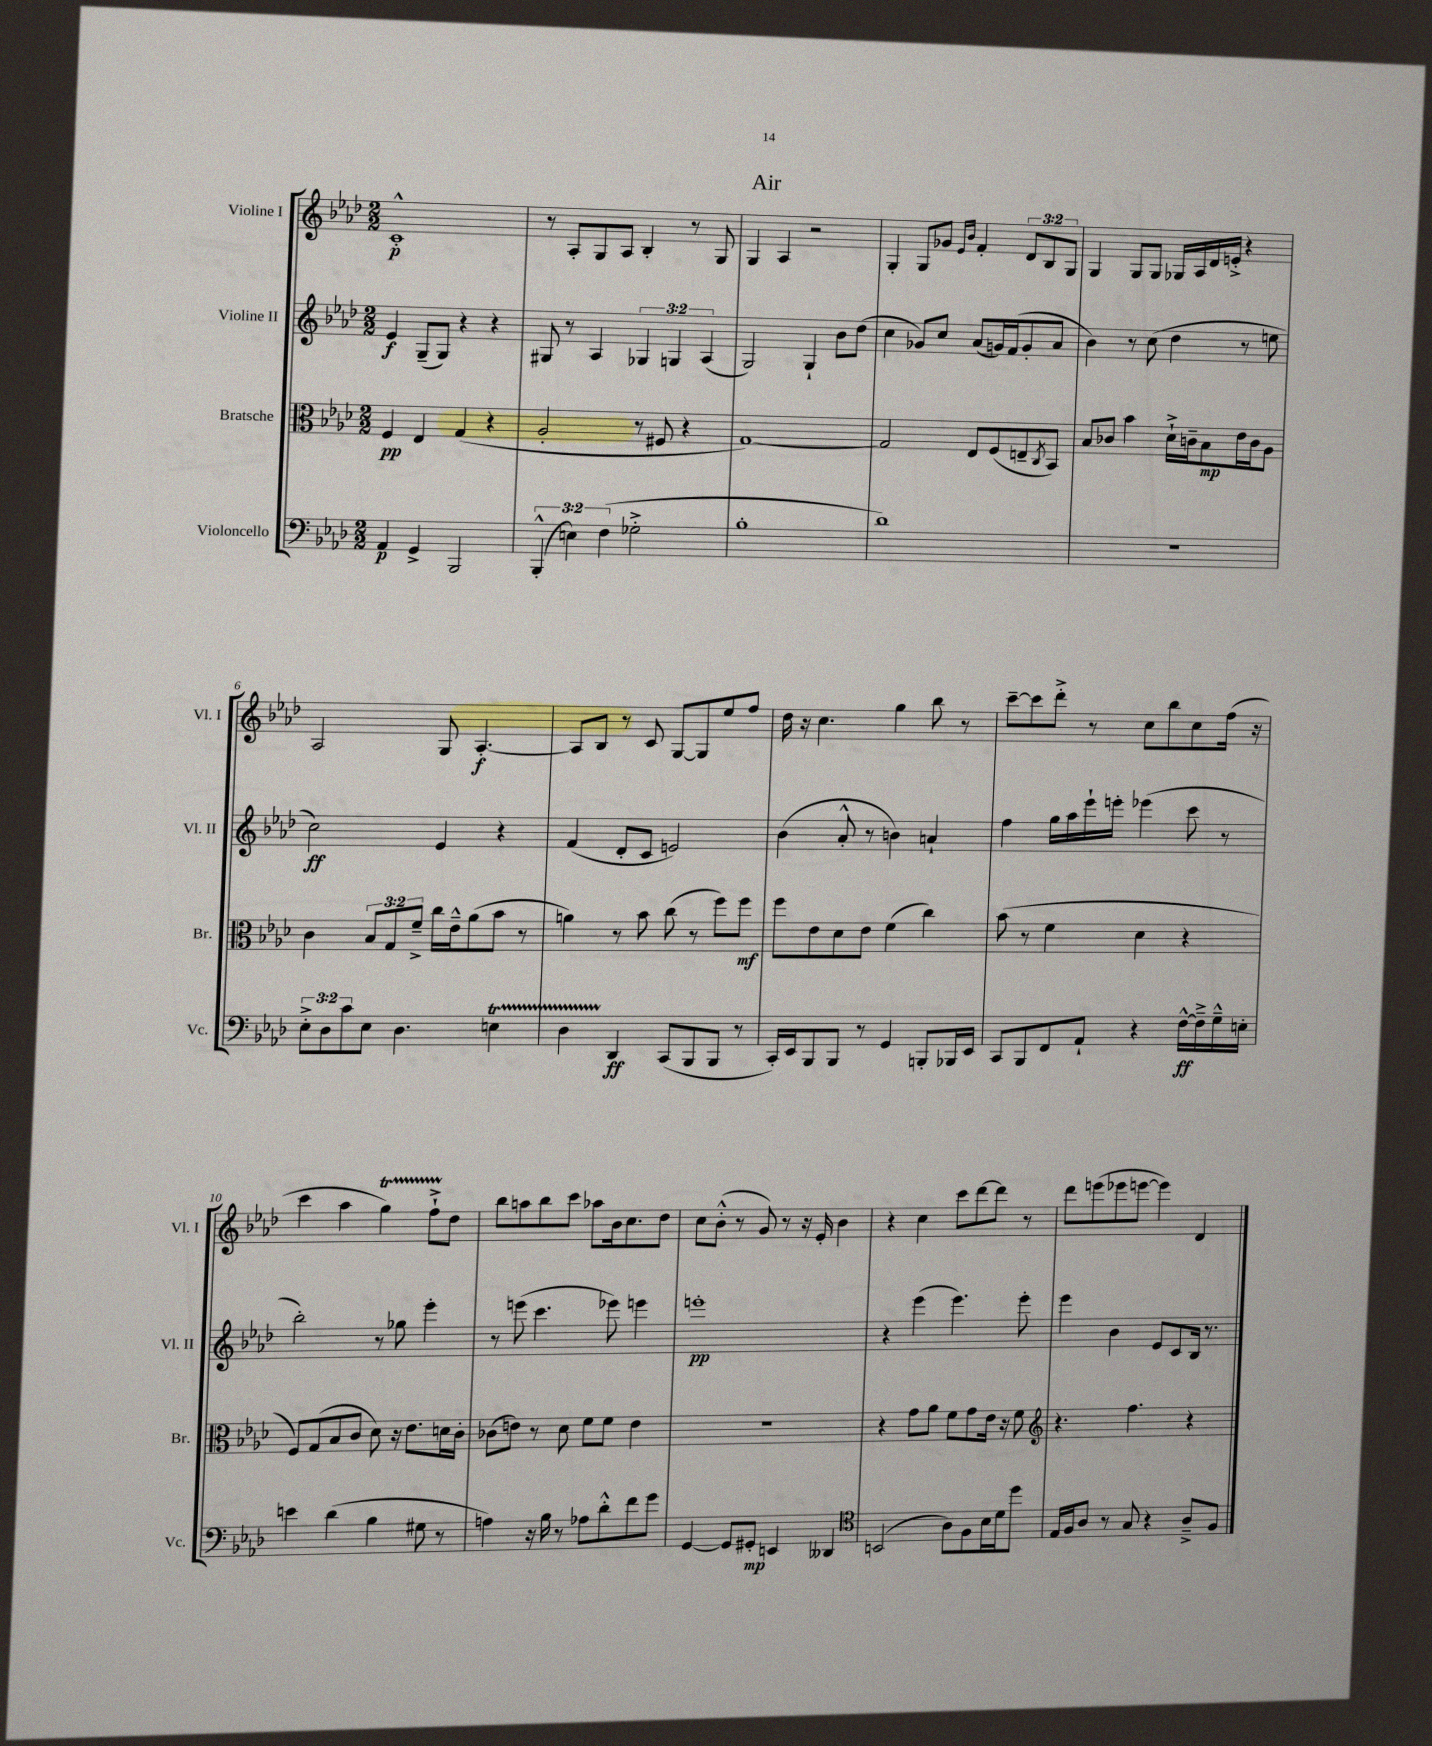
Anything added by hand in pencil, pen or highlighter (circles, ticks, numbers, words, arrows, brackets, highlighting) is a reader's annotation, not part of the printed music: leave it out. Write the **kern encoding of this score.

**kern	**kern	**kern	**kern
*staff4	*staff3	*staff2	*staff1
*clefF4	*clefC3	*clefG2	*clefG2
*k[b-e-a-d-]	*k[b-e-a-d-]	*k[b-e-a-d-]	*k[b-e-a-d-]
*M2/2	*M2/2	*M2/2	*M2/2
4AA-	4F	4e-	1c'^^
4GG^	4E-	(8G~	.
.	.	8G)	.
2BBB-	(4G	4r	.
.	4r	4r	.
=	=	=	=
(6BBB-'^^	2A-'	8G#	8r
.	.	8r	8A-'
6E)	.	.	.
.	.	4A-	8G
(6F	.	.	.
.	.	.	8A-
2G-'^	8r	6G-	4B-'
.	8F#	.	.
.	.	6G	.
.	4r	.	8r
.	.	(6A-	.
.	.	.	8G
=	=	=	=
1B-'	[1G)	2G)	4G
.	.	.	4A-
.	.	4G`	2r
.	.	8b-	.
.	.	(8dd-	.
=	=	=	=
1d-)	2G]	4cc	4G'
.	.	8g-)	8G
.	.	8cc	8g-
.	.	.	16qqe-
.	.	.	16qqb-
.	8E-	(8a-	4f'
.	(8F	16g)	.
.	.	(16f	.
.	8E~	8g'	12d-
.	.	.	12B-
.	8qC	.	.
.	8BB-)	8a-	.
.	.	.	12G
=	=	=	=
1r	8B-	4b-)	4G
.	8c-	.	.
.	4b-	8r	8G
.	.	(8cc	8G
.	16d-`^	4dd-	16G-
.	16c~	.	16A-
.	8B-	.	16d-
.	.	.	16e'^
.	16e-	8r	4r
.	16c	.	.
.	8A-	8ee	.
=	=	=	=
12E-'^	4c	2cc)	2A-
12D-	.	.	.
12c	.	.	.
8E-	12B-	.	.
.	12G	.	.
4.D-	.	.	.
.	12f~^	.	.
.	16cc	4e-	8G
.	16e-~^^	.	.
.	(8a-	.	[4.A-'
4E	8b-	4r	.
.	8r	.	.
=	=	=	=
4D-	4a)	(4f	8A-]
.	.	.	8B-
4DD-	8r	8d-'	8r
.	8b-	8c	8c
(8CC	(8cc	2e)	[8G
8BBB-	8r	.	8G]
8BBB-	8ff)	.	8ee-
8r	8ff	.	8ff
=	=	=	=
16CC')	8ff	(4b-	16dd-
16EE-	.	.	16r
8BBB-	8e-	.	4.cc
8BBB-	8d-	8a-'^^	.
8r	8e-	8r	.
4GG	(4f	4b)	4gg
8BBB'	4cc)	4a`	8bb-
16BBB-	.	.	8r
16EE-	.	.	.
=	=	=	=
8CC	(8b-	4ff	[8ccc~
8BBB-	8r	.	8ccc]
8FF	4f	16gg	8ddd-'^
.	.	16aa-	.
8AA-`	.	16eee-`	8r
.	.	16eee'	.
4r	4d-	(4eee-	8cc
.	.	.	8bb-
[16F^^	4r	8ccc	8cc
16F~^]	.	.	.
16G~^^	.	8r	(16ff
16E'	.	.	16r
=	=	=	=
4e	8F)	2bb-')	4ccc
.	(8G	.	.
(4d-	8B-	.	4aa-
.	8c	.	.
4B-	8d-)	8r	4gg)
.	16r	8gg-	.
.	8.e-	.	.
8G#	.	4eee-'	8ff`^
8r	16d	.	8dd-
.	16c'	.	.
=	=	=	=
4A)	(8c-	8r	8bb-
.	8e)	(8eee	8aa
16r	8r	4.ccc	8bb-
16B-	.	.	.
8r	8d-	.	8ccc
8A-	8f	.	8aa-
8d-'^^	8f	8eee-)	16b-
.	.	.	8.cc
8f	4e	4eee	.
8g	.	.	8dd-
=	=	=	=
[4GG	1r	1eee'	8cc
.	.	.	(8b-'^^
8GG]	.	.	8r
8GG#'	.	.	8g)
4EE	.	.	8r
.	.	.	16r
.	.	.	16e-'
4DD--	.	.	4b-
=	=	=	=
*clefC4	*	*	*
(2BB	4r	4r	4r
.	8g	(4eee-	4cc
.	8a-	.	.
8A-)	8f	4.eee-)	8ccc
8F	8g	.	[8ddd-
16B-	16e-	.	8ddd-]
16d-	16r	.	.
8dd-	8f	8eee-'	8r
=	=	=	=
*	*clefG2	*	*
16E-	4.r	4eee-	8ddd-
16F	.	.	.
8A-	.	.	(8eee
8r	.	4b-	8eee-
8G	4.ff	.	[8eee
4r	.	8e-	4eee])
.	.	8c	.
8A-~^	4r	16B-	4d-
.	.	8.r	.
8F	.	.	.
==	==	==	==
*-	*-	*-	*-
